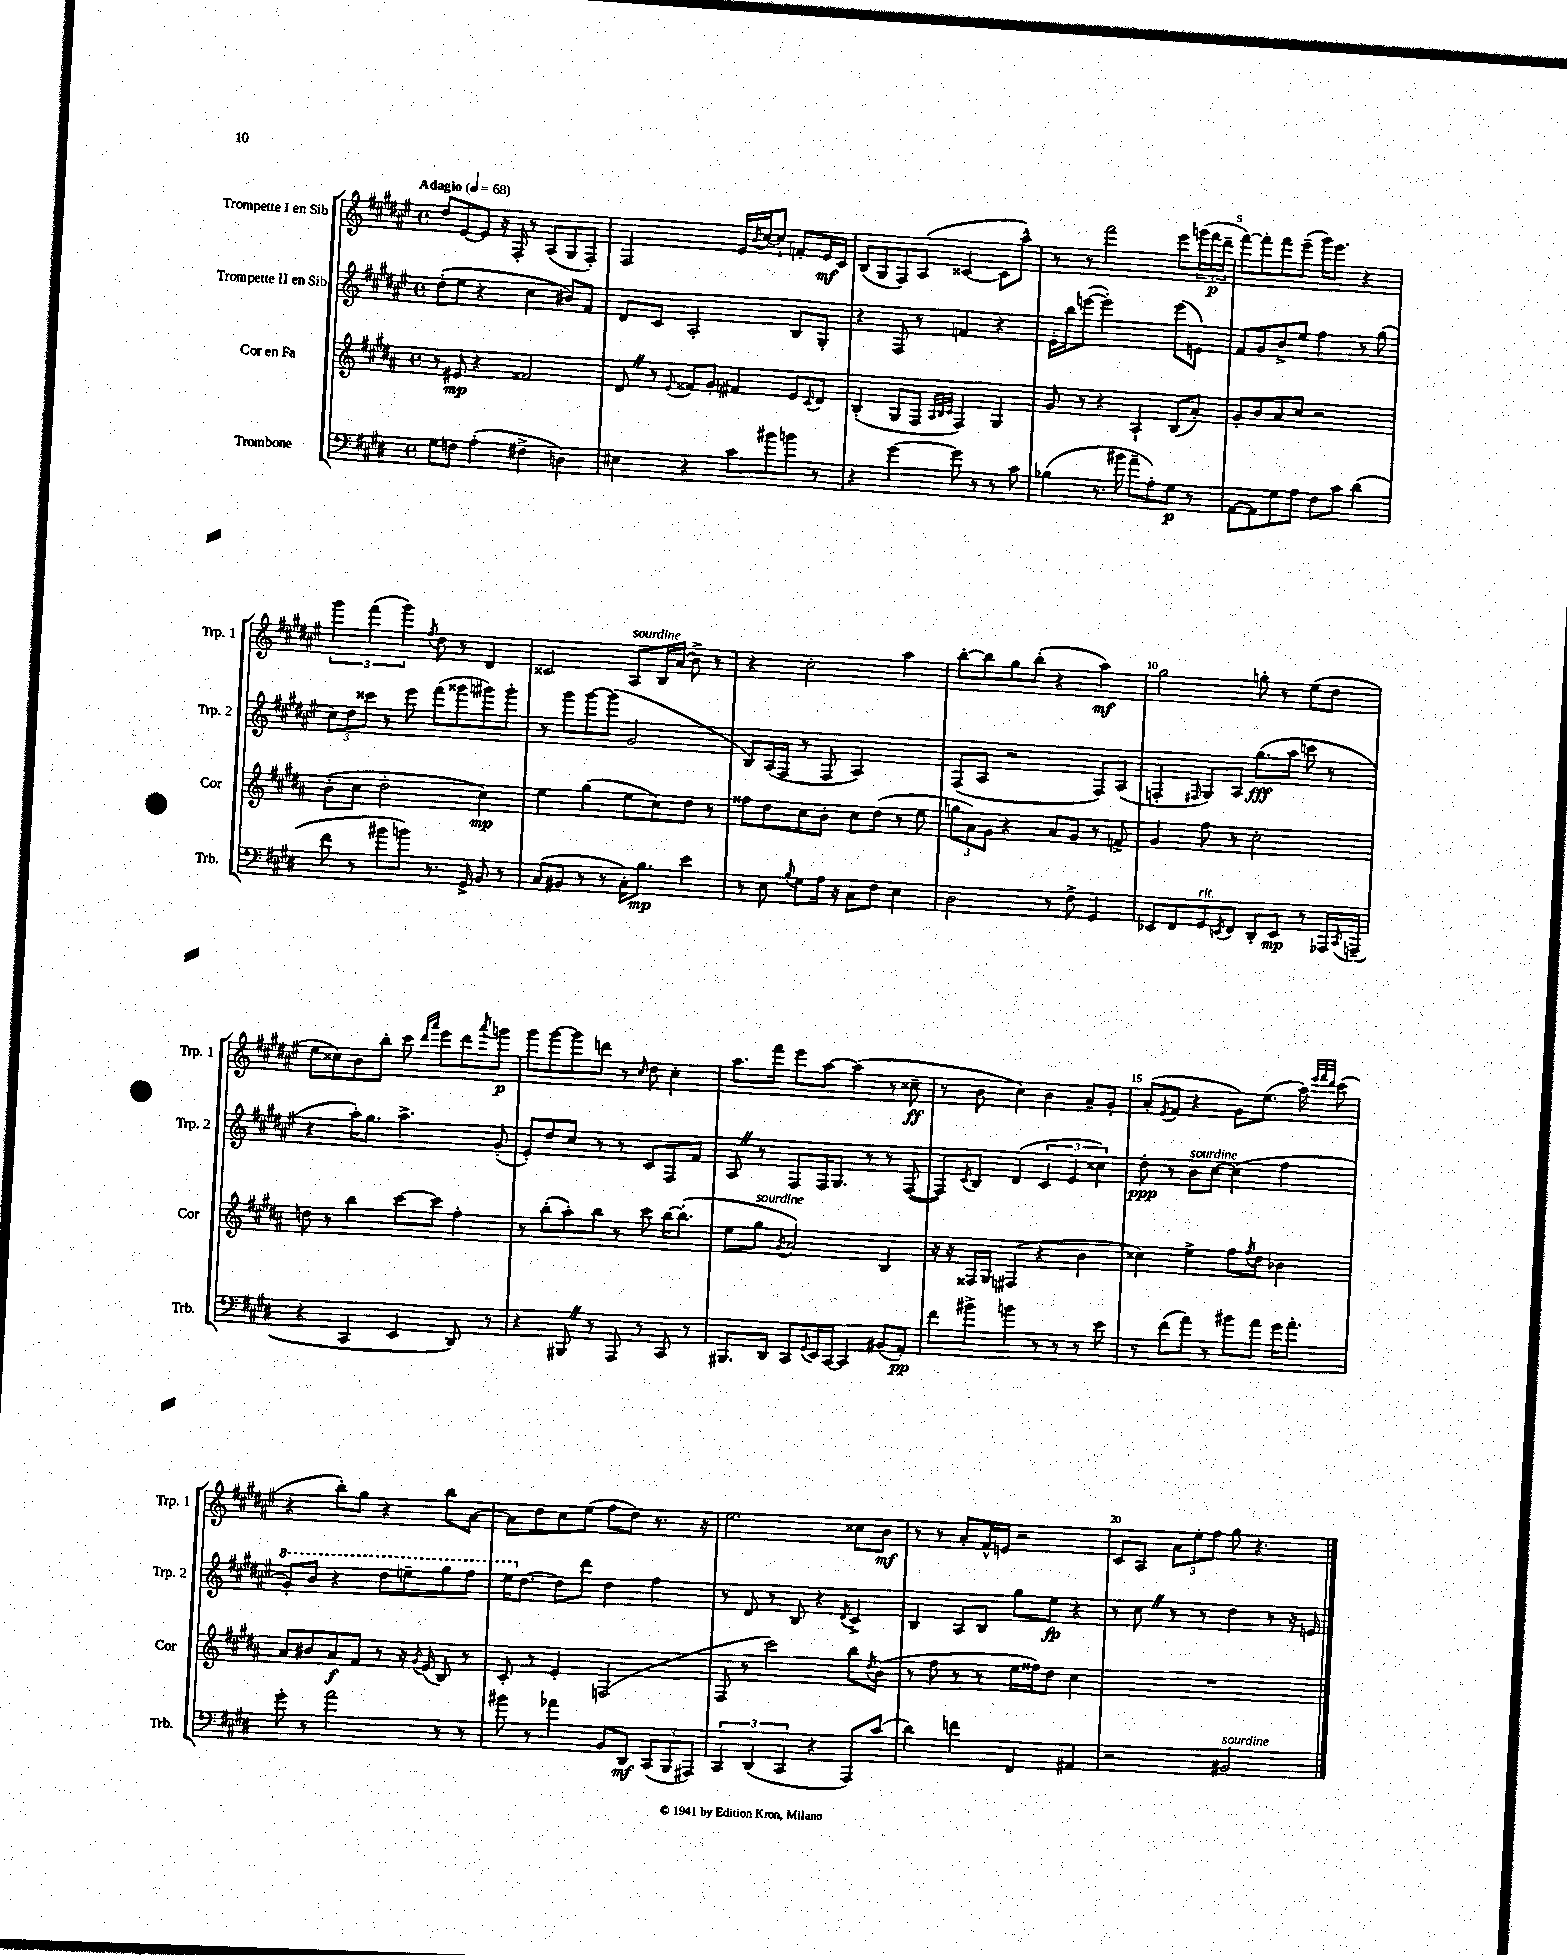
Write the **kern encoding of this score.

**kern	**dynam	**kern	**dynam	**kern	**dynam	**kern	**dynam
*part4	*part4	*part3	*part3	*part2	*part2	*part1	*part1
*staff4	*staff4	*staff3	*staff3	*staff2	*staff2	*staff1	*staff1
*I"Trombone	*	*I"Cor en Fa	*	*I"Trompette II en Sib	*	*I"Trompette I en Sib	*
*I'Trb.	*	*I'Cor	*	*I'Trp. 2	*	*I'Trp. 1	*
*clefF4	*	*clefG2	*	*clefG2	*	*clefG2	*
*k[f#c#g#d#]	*	*k[f#c#g#d#a#]	*	*k[f#c#g#d#a#e#]	*	*k[f#c#g#d#a#e#]	*
*M4/4	*	*M4/4	*	*M4/4	*	*M4/4	*
*met(c)	*	*met(c)	*	*met(c)	*	*met(c)	*
*MM68	*	*MM68	*	*MM68	*	*MM68	*
=1	=1	=1	=1	=1	=1	=1	=1
!	!	!	!	!	!	!LO:TX:a:B:t=Adagio	!
8G#\L	.	8r	.	(8dd#'\L	.	8dd#/L	.
8Fn\J	.	8e#X/	mp	8ee#\J	.	[8e#/	.
(4A'\	.	4r	.	4r	.	8e#/J]	.
.	.	.	.	.	.	16r	.
.	.	.	.	.	.	16F#'/	.
4F#X^\	.	2f##X/	.	4cc#\	.	8r	.
.	.	.	.	.	.	(8A#/L	.
4Dn\)	.	.	.	8b#X/L)	.	8G#/	.
.	.	.	.	8f#/J	.	8F#'/J)	.
=2	=2	=2	=2	=2	=2	=2	=2
4E#X\	.	8d#Z/	.	8d#/L	.	2F#/	.
.	.	8r	.	8c#/J	.	.	.
.	.	8qqe/	.	.	.	.	.
4r	.	8f##X/L	.	2A#'/	.	.	.
.	.	8g#'/J	.	.	.	.	.
8c#\L	.	4f#X/	.	.	.	16e#/LL	.
.	.	.	.	.	.	8qb/	.
.	.	.	.	.	.	[16cc#/J	.
8b#X\	.	.	.	.	.	8cc#`/J]	.
8bn\J	.	8e/L	.	8B/L	.	8fn'/L	.
.	.	8qqc#/	.	.	.	.	.
8r	.	8d#/J	.	8G#'/J	.	16e#/L	mf
.	.	.	.	.	.	16c#/JJ	.
=3	=3	=3	=3	=3	=3	=3	=3
4r	.	(4B'/	.	4r	.	(8B/L	.
.	.	.	.	.	.	8G#/	.
[4g#\	.	8G#/L	.	8F#/	.	8F#/)	.
.	.	8F#/J	.	8r	.	(8A#/J	.
.	.	32qqA#/LLL	.	.	.	.	.
.	.	32qqB/	.	.	.	.	.
.	.	32qqc#/JJJ	.	.	.	.	.
8g#\]	.	4F#/)	.	4fn/	.	[4c##X/	.
8r	.	.	.	.	.	.	.
8r	.	4G#/	.	4r	.	8c##\L]	.
8c#\	.	.	.	.	.	8aa#^^\J)	.
=4	=4	=4	=4	=4	=4	=4	=4
(4B-X\	.	8g#/	.	16e#'\LL	.	8r	.
.	.	.	.	16bb\J	.	.	.
.	.	8r	.	([8eeen\J	.	8r	.
8.r	.	4r	.	2eee'\])	.	2fff#\	.
16b#X\	.	.	.	.	.	.	.
8a~\L	.	4A#`/	.	.	.	.	.
8A'\)	.	.	.	.	.	.	.
8G#\J	p	(8B/L	.	(8eee\L	.	8eee#\L	.
8r	.	8a#'/J)	.	8en\J)	.	(24gggn\L	.
.	.	.	.	.	.	24fff#\	p
.	.	.	.	.	.	24ddd#~\JJ	.
=5	=5	=5	=5	=5	=5	=5	=5
[8AA\L	.	8g#'/L	.	8f#/L	.	[8fff#\L)	.
8AA\]	.	8b/	.	8g#/	.	8fff#'\]	.
8G#\	.	8a#/	.	8b^/	.	8fff#\	.
8A\J	.	8cc#/J	.	8ee#/J	.	(8eee#~\J	.
8F#\L	.	2r	.	4ff#\	.	16ggg#\KL)	.
.	.	.	.	.	.	8.eee#\J	.
8c#\J	.	.	.	.	.	.	.
(4d#\	.	.	.	8r	.	4r	.
.	.	.	.	(8gg#\	.	.	.
!!LO:LB:g=z
=6	=6	=6	=6	=6	=6	=6	=6
8f#\	.	(8b'\L	.	12cc#\L)	.	6ggg#\	.
.	.	.	.	12dd#\	.	.	.
8r	.	8cc#\J	.	.	.	.	.
.	.	.	.	12ccc##X\J	.	(6fff#\	.
8b#X\L	.	2dd#'\	.	8r	.	.	.
.	.	.	.	.	.	6ggg#\)	.
8bn\J)	.	.	.	8eee#\	.	.	.
.	.	.	.	.	.	8qff#/	.
8.r	.	.	.	(8fff#\L	.	8dd#\	.
.	.	.	.	8ggg##X\	.	8r	.
16GG#^/	.	.	.	.	.	.	.
8BB/	.	4cc#\)	mp	8ggg#X\)	.	4d#/	.
8r	.	.	.	8ggg#'\J	.	.	.
=7	=7	=7	=7	=7	=7	=7	=7
(8C#/L	.	4ee\	.	8r	.	2c##X/	.
8BB#X/J	.	.	.	8ggg#\L	.	.	.
8r	.	(4gg#\	.	[8ggg#\	.	.	.
8r	.	.	.	(8ggg#\J]	.	.	.
!	!	!	!	!	!	!LO:TX:a:i:t=sourdine	!
16C#'\KL)	.	8ee\L	.	2g#/	.	8A#/L	.
8.B\J	mp	.	.	.	.	.	.
.	.	8cc#\)	.	.	.	16B/L	.
.	.	.	.	.	.	(16a#/JJ	.
4e\	.	8dd#\J	.	.	.	8b^\)	.
.	.	8r	.	.	.	8r	.
=8	=8	=8	=8	=8	=8	=8	=8
8r	.	8ff##X\L	.	8B/L)	.	4r	.
8E\	.	8dd#\	.	(16A#/L	.	.	.
.	.	.	.	16F#/JJ	.	.	.
8qqB/	.	.	.	.	.	.	.
8G#\L	.	8cc#\	.	8r	.	2cc#'\	.
16A\Jk	.	8b'\J	.	8F#/	.	.	.
16r	.	.	.	.	.	.	.
8C#\L	.	8cc#\L	.	2A#/)	.	.	.
8F#\J	.	(8dd#\J	.	.	.	.	.
4E\	.	8r	.	.	.	4aa#\	.
.	.	8ee\	.	.	.	.	.
=9	=9	=9	=9	=9	=9	=9	=9
2D#\	.	12ggn\L	.	(8F#/L	.	[8bb'\L	.
.	.	12a#\)	.	.	.	.	.
.	.	.	.	8A#/J	.	8bb\]	.
.	.	12g#\J	.	.	.	.	.
.	.	4r	.	2r	.	8gg#\	.
.	.	.	.	.	.	(8bb'\J	.
8r	.	8a#/L	.	.	.	4r	.
8F#^\	.	8g#/J	.	.	.	.	.
4GG#/	.	8r	.	8F#/L)	.	4aa#\)	mf
.	.	8fn^/	.	(8A#/J	.	.	.
=10	=10	=10	=10	=10	=10	=10	=10
8EE-X/L	.	4g#/	.	4Fn'/	.	2gg#\	.
8FF#/	.	.	.	.	.	.	.
.	.	.	.	16qqF#X/	.	.	.
!LO:TX:a:i:t=rit.	!	!	!	!	!	!	!
8GG#/	.	8ff#\	.	8G#/L)	.	.	.
8qEEn/	.	.	.	.	.	.	.
8FF#/J	.	8r	.	8A#/J	.	.	.
8DD#'/L	.	2cc#'\	.	(8.gg#\L	fff	8ggn'\	.
8EE/J	mp	.	.	.	.	8r	.
.	.	.	.	16aa#\Jk	.	.	.
8r	.	.	.	8cccn\	.	(8ee#\L	.
16AAA-X/LL	.	.	.	8r	.	8dd#\J	.
8qCC#/	.	.	.	.	.	.	.
(16AAAn~/JJ	.	.	.	.	.	.	.
!!LO:LB:g=z
=11	=11	=11	=11	=11	=11	=11	=11
4r	.	8ddn\	.	4r	.	8ee#\L	.
.	.	8r	.	.	.	8cc##X\)	.
4CC#/	.	4bb\	.	16aa#'\KL)	.	8b\	.
.	.	.	.	8.gg#\J	.	.	.
.	.	.	.	.	.	8bb'\J	.
4EE/	.	[8ccc#\L	.	4.aa#^\	.	8ccc#\	.
.	.	.	.	.	.	16qqddd#/LL	.
.	.	.	.	.	.	16qqaaa#/JJ	.
.	.	8ccc#\J]	.	.	.	8eee#\L	.
8DD#/)	.	4ff#'\	.	.	.	8ddd#\	.
.	.	.	.	.	.	8qaaa#/	.
8r	.	.	.	(8g#'/	.	8gggn\J	p
=12	=12	=12	=12	=12	=12	=12	=12
4r	.	8r	.	8e#'/L)	.	8ggg#\L	.
.	.	(8bb'\L	.	8dd#/	.	[8ggg#\	.
8BBB#XZ/	.	8aa#'\)	.	8cc#/J	.	8ggg#\]	.
8r	.	8bb\J	.	8r	.	8dddn\J	.
8AAA/	.	8r	.	8r	.	8r	.
.	.	.	.	.	.	16qqcc#/	.
8r	.	8ccc#\	.	8c#/L	.	8dd#\	.
8CC#/	.	[16bb\KL	.	8F#/	.	4cc#'\	.
.	.	(8.bb'\J]	.	.	.	.	.
8r	.	.	.	8f#/J	.	.	.
=13	=13	=13	=13	=13	=13	=13	=13
8.BBB#X/L	.	8ee\L	.	8A#Z/	.	8.aa#\L	.
!	!	!LO:TX:a:i:t=sourdine	!	!	!	!	!
.	.	8gg#\J	.	8r	.	.	.
16DD#/Jk	.	.	.	.	.	16fff#\Jk	.
.	.	8qg#/	.	.	.	.	.
8CC#/L	.	2a#/)	.	8F#/L	.	8eee#\L	.
8qqGG#/	.	.	.	.	.	.	.
16EE/L	.	.	.	16F#/K	.	[8aa#\J	.
[16CC#/JJ	.	.	.	8.G#/J	.	.	.
4CC#/]	.	.	.	.	.	(4aa#\]	.
.	.	.	.	8r	.	.	.
(8BB#X/L	.	4B/	.	8r	.	8r	.
8AA'/J)	pp	.	.	([8F#/	.	8cc##X~\	ff
=14	=14	=14	=14	=14	=14	=14	=14
8f#\L	.	16r	.	8F#/L])	.	8r	.
.	.	16r	.	.	.	.	.
.	.	.	.	8qc#/	.	.	.
8b#X^\J	.	16F##X/LL	.	8B/J	.	8b\	.
.	.	16G#/JJ	.	.	.	.	.
4bn\	.	(4F#X/	.	(4d#/	.	4cc#\)	.
8r	.	4r	.	6c#/	.	4b\	.
8r	.	.	.	.	.	.	.
.	.	.	.	6e#/	.	.	.
8r	.	4b\	.	.	.	8a#~/L	.
.	.	.	.	6cc##X\)	.	.	.
8e\	.	.	.	.	.	8g#'/J	.
=15	=15	=15	=15	=15	=15	=15	=15
8r	.	4cc##X\)	.	8dd#'\	ppp	(8a#'/L	.
.	.	.	.	.	.	8qe#/	.
(8f#\L	.	.	.	8r	.	8f#/J	.
!	!	!	!	!LO:TX:a:i:t=sourdine	!	!	!
8a\J)	.	4ee^\	.	8b\L	.	4r	.
8r	.	.	.	[8cc#\J	.	.	.
8b#X\L	.	8ff#\L	.	(4cc#\]	.	8g#\L)	.
.	.	8qff#/	.	.	.	.	.
8a\J	.	8dd#\J	.	.	.	(8.ee#\J	.
16g#\KL	.	4b-X\	.	4ff#\	.	.	.
8.a'\J	.	.	.	.	.	16aa#\)	.
.	.	.	.	.	.	32qqeee#/LLL	.
.	.	.	.	.	.	32qqfff#/	.
.	.	.	.	.	.	32qqddd#/JJJ	.
.	.	.	.	.	.	(8ccc#\	.
!!LO:LB:g=z
=16	=16	=16	=16	=16	=16	=16	=16
*	*	*	*	*8va	*	*	*
8g#'\	.	8a#/L	.	8gg#'/L)	.	4r	.
8r	.	8b#X/	.	8bb/J	.	.	.
2a\	.	8a#/	f	4r	.	8bb'\L)	.
.	.	8f#/J	.	.	.	8gg#\J	.
.	.	8r	.	8ddd#\L	.	4r	.
.	.	16r	.	8eeen~\	.	.	.
.	.	8qg#/	.	.	.	.	.
.	.	(16e/	.	.	.	.	.
8r	.	8B/)	.	8ggg#\	.	8bb\L	.
8r	.	8r	.	8fff#\J	.	[8a#\J	.
=17	=17	=17	=17	=17	=17	=17	=17
8b#X\	.	8c#'/	.	16eee#\KL	.	8a#\L]	.
*	*	*	*	*X8va	*	*	*
.	.	.	.	[8.dd#\J	.	.	.
8r	.	8r	.	.	.	8dd#\	.
4a-X\	.	4e'/	.	8dd#\L]	.	8cc#\	.
.	.	.	.	8ddd#\J	.	(8ee#\J	.
8BB/L	.	(2Fn/	.	4dd#\	.	8ff#\L	.
8DD#/J	mf	.	.	.	.	8dd#\J)	.
(12CC#/L	.	.	.	4ff#\	.	8.r	.
12BBB/	.	.	.	.	.	.	.
12AAA#X/J)	.	.	.	.	.	.	.
.	.	.	.	.	.	16r	.
=18	=18	=18	=18	=18	=18	=18	=18
6CC#/	.	8F#/	.	8r	.	2.ee#\	.
.	.	8r	.	8d#/	.	.	.
(6DD#/	.	.	.	.	.	.	.
.	.	2ccc#\)	.	8r	.	.	.
6CC#/	.	.	.	.	.	.	.
.	.	.	.	8B/	.	.	.
4r	.	.	.	4r	.	.	.
.	.	.	.	8qd#/	.	.	.
8AAA/L)	.	8bb\L	.	4c#^/	.	8cc##X\L	.
.	.	8qdd#/	.	.	.	.	.
(8c#/J	.	(8b\J	.	.	.	8b\J	mf
=19	=19	=19	=19	=19	=19	=19	=19
4d#\)	.	8r	.	4B/	.	8r	.
.	.	8ff#\	.	.	.	8r	.
4fn\	.	8r	.	8A#/L	.	8a#'/L	.
.	.	8r	.	8B/J	.	16f#^^/L	.
.	.	.	.	.	.	16en/JJ	.
4FF#/	.	16ee\LL	.	8gg#\L	.	2r	.
.	.	16ff##X\J)	.	.	.	.	.
.	.	8dd#\J	.	8ee#\J	fp	.	.
4AA#X/	.	4cc#\	.	4r	.	.	.
=20	=20	=20	=20	=20	=20	=20	=20
2r	.	1r	.	8r	.	8c#/L	.
.	.	.	.	8cc#Z\	.	8A#/J	.
.	.	.	.	8r	.	12a#\L	.
.	.	.	.	.	.	12ee#'\	.
.	.	.	.	8r	.	.	.
.	.	.	.	.	.	12ff#\J	.
!LO:TX:a:i:t=sourdine	!	!	!	!	!	!	!
2BB#X/	.	.	.	4dd#\	.	8gg#\	.
.	.	.	.	.	.	4.r	.
.	.	.	.	8r	.	.	.
.	.	.	.	16r	.	.	.
.	.	.	.	16en/	.	.	.
==	==	==	==	==	==	==	==
*-	*-	*-	*-	*-	*-	*-	*-
